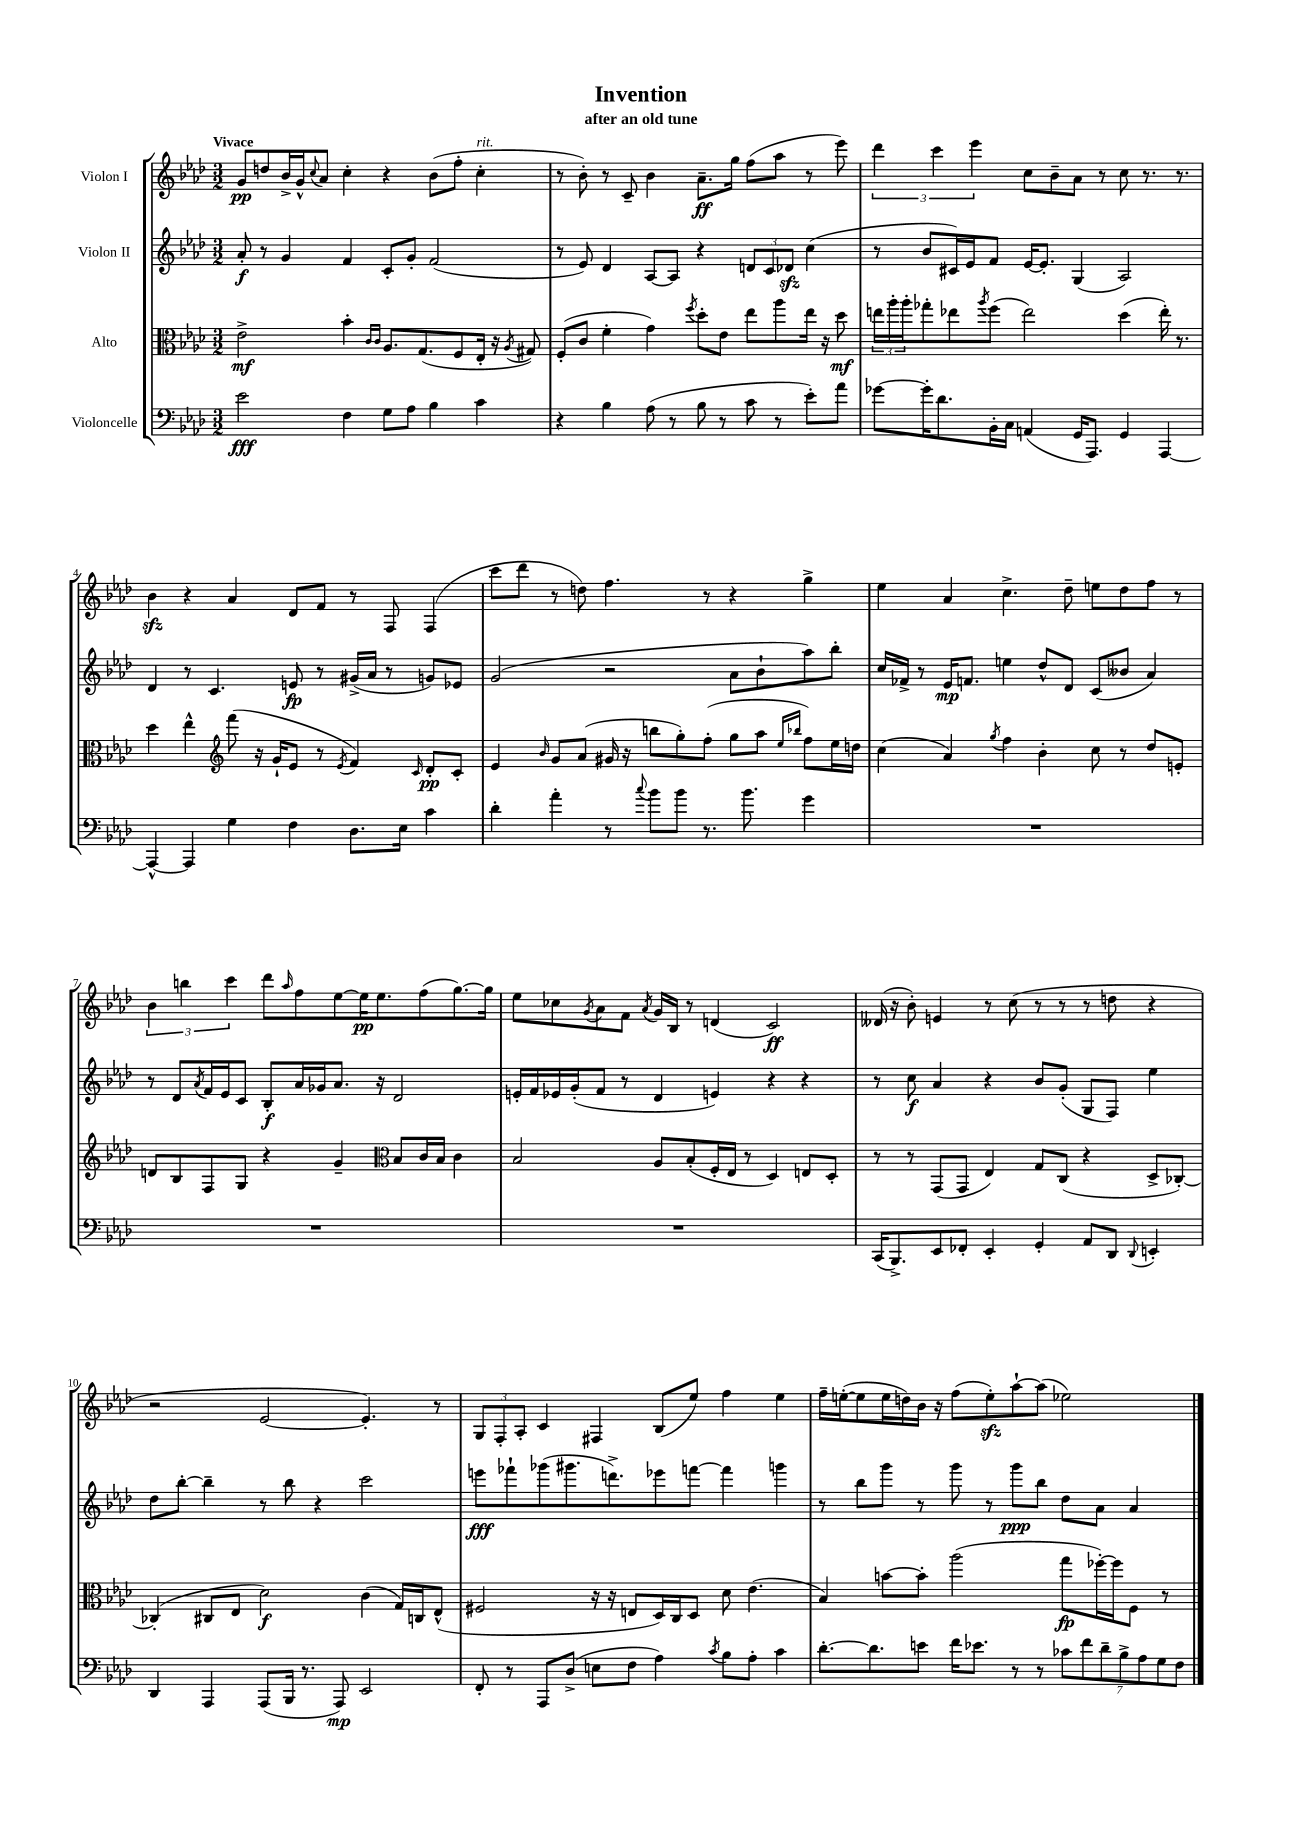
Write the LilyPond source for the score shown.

\header { title = "Invention" subtitle = "after an old tune" }
<<
\new StaffGroup <<
\new Staff = "s0" \with { instrumentName = "Violon I" } {
    \clef treble \key aes \major \numericTimeSignature \time 3/2 \tempo "Vivace"
    g'8\pp d''8 bes'16-> g'16-^ \appoggiatura { c''8 } aes'8 c''4-. r4 bes'8( f''8-. c''4-.^\markup { \italic "rit." } |
    r8 bes'8-.) r8 c'8-- bes'4 aes'8.--\ff g''16 f''8( aes''8 r8 ees'''8) |
    \tuplet 3/2 { des'''4 c'''4 ees'''4 } c''8 bes'8-- aes'8 r8 c''8 r8. r8. |
    bes'4\sfz r4 aes'4 des'8 f'8 r8 f8 f4( |
    c'''8 des'''8 r8 d''8) f''4. r8 r4 g''4-> |
    ees''4 aes'4 c''4.-> des''8-- e''8 des''8 f''8 r8 |
    \tuplet 3/2 { bes'4 b''4 c'''4 } des'''8 \grace { aes''16 } f''8 ees''8~ ees''16\pp ees''8. f''8( g''8.~) g''16 |
    ees''8 ces''8 \acciaccatura { g'8 } aes'8 f'8 \acciaccatura { aes'8 } g'16 bes16 r8 d'4( c'2\ff) |
    deses'16( r16 bes'8-.) e'4 r8 c''8( r8 r8 r8 d''8 r4 |
    r2 ees'2~ ees'4.-.) r8 |
    \tuplet 3/2 { g8 f8-. aes8-. } c'4 fis4 bes8( ees''8) f''4 ees''4 |
    f''16-- e''16~-.( e''8 e''16 d''16) bes'16 r16 f''8( e''8-.\sfz) aes''8~-! aes''8( ees''2) \bar "|." |
}
\new Staff = "s1" \with { instrumentName = "Violon II" } {
    \clef treble \key aes \major \numericTimeSignature \time 3/2
    aes'8-.\f r8 g'4 f'4 c'8-. g'8-. f'2( |
    r8 ees'8) des'4 aes8~ aes8 r4 \tuplet 3/2 { d'8 c'8 des'8\sfz } c''4( |
    r8 bes'8 cis'16) ees'16 f'8 ees'16~ ees'8.-. g4( aes2) |
    des'4 r8 c'4. e'8\fp r8 gis'16->( aes'16 r8 g'8) ees'8 |
    g'2( r2 aes'8 bes'8-! aes''8) bes''8-. |
    c''16 fes'16-> r8 ees'16\mp f'8. e''4 des''8-^ des'8 c'8( beses'8 aes'4) |
    r8 des'8 \acciaccatura { aes'8 } f'16 ees'16 c'8 bes8-.\f aes'16 ges'16 aes'8. r16 des'2 |
    e'16-. f'16 ees'16 g'16-.( f'8 r8 des'4 e'4) r4 r4 |
    r8 c''8\f aes'4 r4 bes'8 g'8-.( g8 f8) ees''4 |
    des''8 bes''8~-. bes''4-- r8 bes''8 r4 c'''2 |
    e'''8\fff fes'''8-! ges'''8( gis'''8. d'''8.->) ees'''8 f'''8~ f'''4 g'''4 |
    r8 bes''8 g'''8 r8 g'''8 r8 g'''8\ppp bes''8 des''8 aes'8 aes'4 \bar "|." |
}
\new Staff = "s2" \with { instrumentName = "Alto" } {
    \clef alto \key aes \major \numericTimeSignature \time 3/2
    ees'2->\mf bes'4-. \grace { c'16 c'16 } aes8. g8.( f8 ees16-. r16 \acciaccatura { aes8 } gis8) |
    f8-.( c'8 f'4-. g'4) \acciaccatura { f''8 } des''8-. ees'8 ees''8 aes''8 ees''16 r16 des''8\mf |
    \tuplet 3/2 { e''16 aes''16-. aes''16-. } ges''8-. ees''8 \acciaccatura { aes''8 } f''8( ees''2) des''4( ees''16-.) r8. |
    des''4 ees''4-^ \clef treble f'''8( r16 g'16-! ees'8 r8 \acciaccatura { ees'8 } f'4) \grace { c'16 } des'8-.\pp c'8-. |
    ees'4 \grace { bes'16 } g'8 aes'8( gis'16 r16 b''8 g''8-.) f''8-.( g''8 aes''8 \grace { ees''16 bes''16 } f''8) ees''16 d''16 |
    c''4( aes'4) \acciaccatura { g''8 } f''4 bes'4-. c''8 r8 des''8 e'8-. |
    d'8 bes8 f8 g8 r4 g'4-- \clef alto bes8 c'16 bes16 c'4 |
    bes2 aes8 bes8-.( f16-. ees16 r8 des4) e8 des8-. |
    r8 r8 g,8( g,8 ees4) g8 c8( r4 des8-> ces8~-.) |
    ces4-.( cis8 ees8 des'2\f) c'4( g16) c16 ees8-^( |
    fis2 r16 r16 e8 des16) c16 des8 des'8 ees'4.( |
    bes4) b'8~ b'8-. aes''2( g''8\fp fes''16~-.) fes''16 f8 r8 \bar "|." |
}
\new Staff = "s3" \with { instrumentName = "Violoncelle" } {
    \clef bass \key aes \major \numericTimeSignature \time 3/2
    ees'2\fff f4 g8 aes8 bes4 c'4 |
    r4 bes4 aes8( r8 bes8 r8 c'8 r8 ees'8-.) aes'8 |
    ges'8~ ges'16-. des'8. bes,16-. c16 a,4( g,16 aes,,8.) g,4 aes,,4~ |
    aes,,4~-^ aes,,4 g4 f4 des8. ees16 c'4 |
    des'4-. aes'4-. r8 \appoggiatura { c''8 } bes'8 bes'8 r8. bes'8. g'4 |
    R1. |
    R1. |
    R1. |
    c,16( bes,,8.->) ees,8 fes,8-. ees,4-. g,4-. aes,8 des,8 \appoggiatura { des,8 } e,4-. |
    des,4 aes,,4 aes,,8( bes,,16 r8. aes,,8\mp) ees,2 |
    f,8-. r8 aes,,8 des8->( e8 f8 aes4) \acciaccatura { c'8 } bes8 aes8-. c'4 |
    des'8.~-. des'8. e'8 f'16 ees'8. r8 r8 \tuplet 7/4 { ces'8 f'8 des'8-- bes8-> aes8 g8 f8 } \bar "|." |
}
>>
>>
